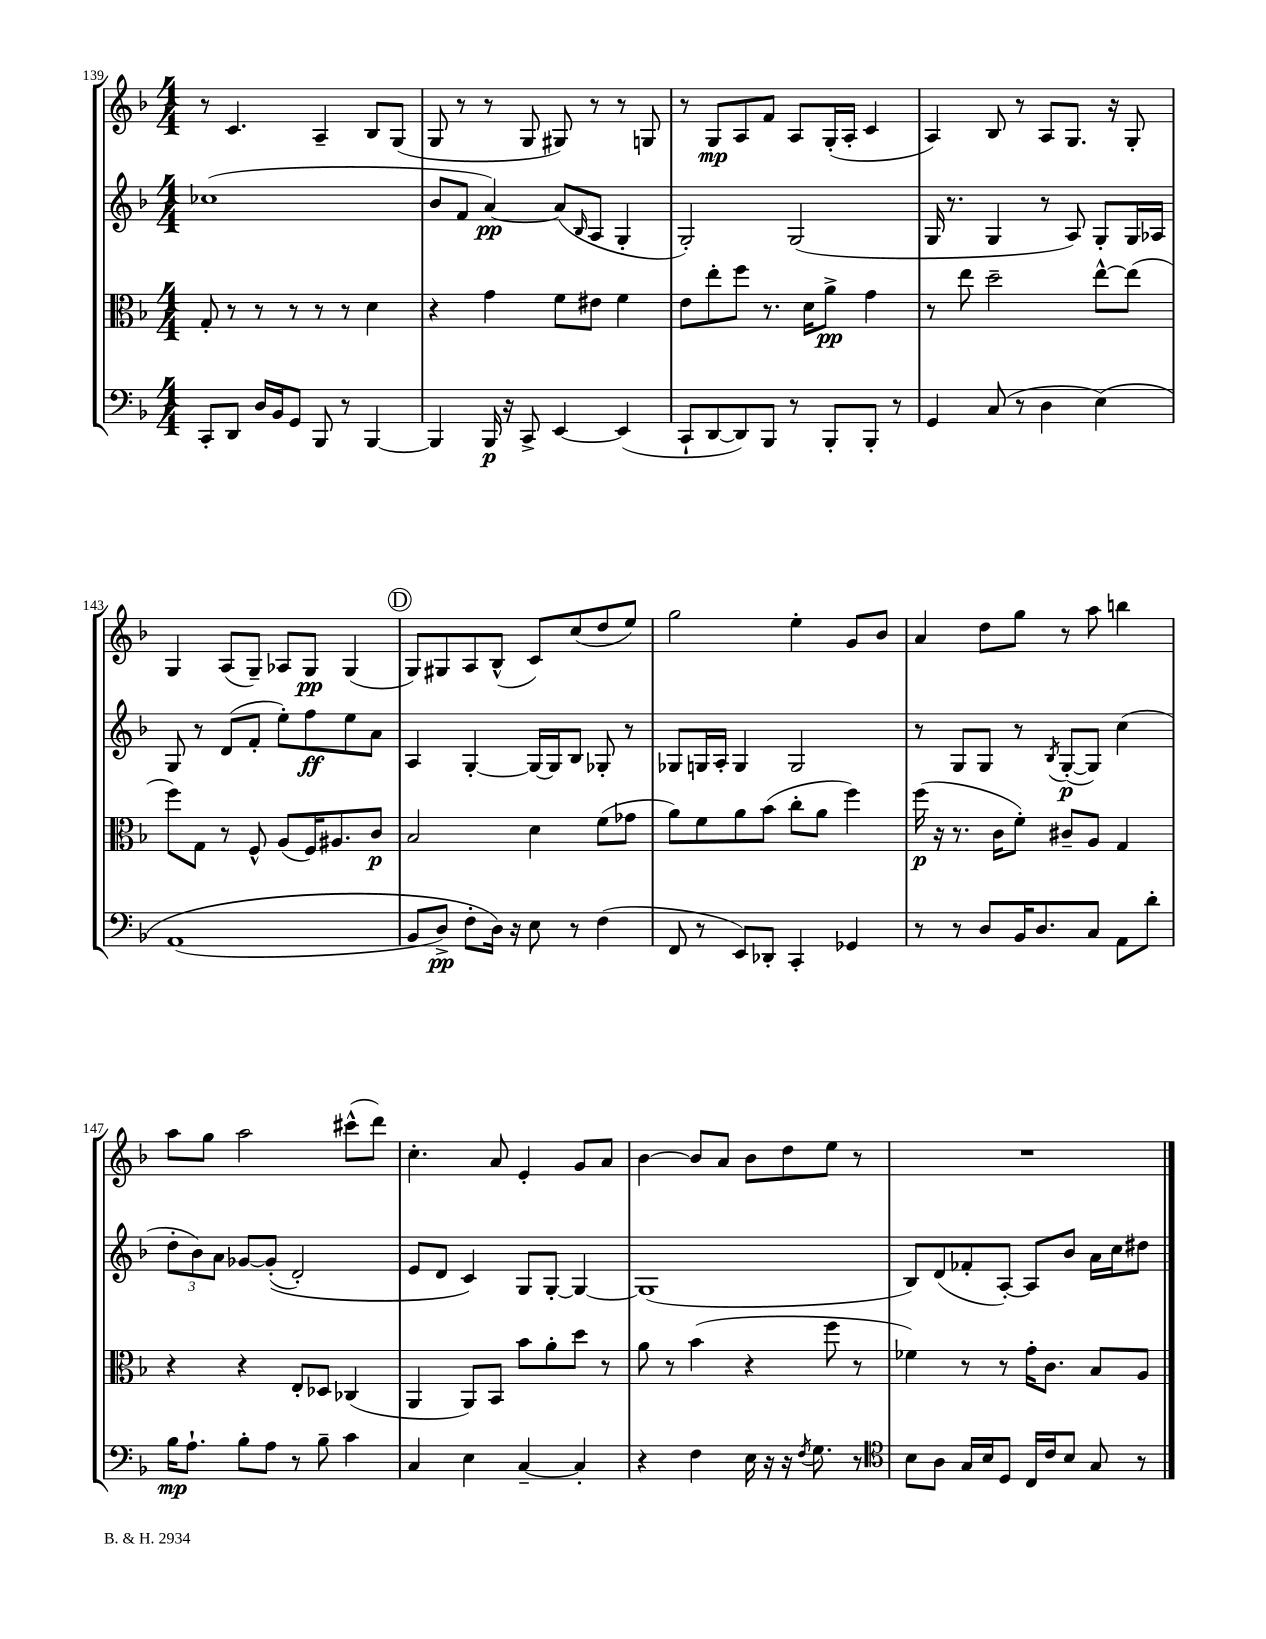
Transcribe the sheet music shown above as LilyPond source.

<<
\new StaffGroup <<
\new Staff = "s0" {
    \clef treble \key f \major \numericTimeSignature \time 4/4
    r8 c'4. a4-- bes8 g8( |
    g8 r8 r8 g8 gis8) r8 r8 g8 |
    r8 g8\mp a8 f'8 a8 g16-.( a16-. c'4 |
    a4) bes8 r8 a8 g8. r16 g8-. |
    g4 a8( g8--) aes8 g8\pp g4( |
    \mark \markup { \circle "D" } g8) gis8 a8 bes8-^( c'8) c''8( d''8 e''8) |
    g''2 e''4-. g'8 bes'8 |
    a'4 d''8 g''8 r8 a''8 b''4 |
    a''8 g''8 a''2 cis'''8-^( d'''8) |
    c''4.-. a'8 e'4-. g'8 a'8 |
    bes'4~ bes'8 a'8 bes'8 d''8 e''8 r8 |
    R1 \bar "|." |
}
\new Staff = "s1" {
    \clef treble \key f \major \numericTimeSignature \time 4/4
    ces''1( |
    bes'8 f'8 a'4~\pp) a'8( \grace { bes16 } a8 g4-. |
    g2-.) g2( |
    g16 r8. g4 r8 a8) g8-. g16 aes16 |
    g8 r8 d'8( f'8-. e''8-.) f''8\ff e''8 a'8 |
    \mark \markup { \circle "D" } a4 g4~-. g16~ g16 bes8 ges8-. r8 |
    ges8 g16 a16-. g4 g2 |
    r8 g8 g8 r8 \acciaccatura { bes8 } g8~-.\p( g8) c''4( |
    \tuplet 3/2 { d''8-. bes'8) a'8 } ges'8~ ges'8-.(\( d'2-.) |
    e'8 d'8 c'4\) g8 g8~-. g4~ |
    g1( |
    bes8) d'8( fes'8-. a8~-.) a8 bes'8 a'16 c''16 dis''8 \bar "|." |
}
\new Staff = "s2" {
    \clef alto \key f \major \numericTimeSignature \time 4/4
    g8-. r8 r8 r8 r8 r8 d'4 |
    r4 g'4 f'8 eis'8 f'4 |
    e'8 e''8-. f''8 r8. d'16 a'8->\pp g'4 |
    r8 e''8 d''2-- e''8~-^ e''8( |
    f''8) g8 r8 f8-^ a8( f16) ais8. c'8\p |
    \mark \markup { \circle "D" } bes2 d'4 f'8( ges'8 |
    a'8) f'8 a'8 bes'8( c''8-. a'8 f''4) |
    f''16\p( r16 r8. c'16 f'8-.) cis'8-- a8 g4 |
    r4 r4 e8-. des8 ces4( |
    a,4 a,8) bes,8 bes'8 a'8-. d''8 r8 |
    a'8 r8 bes'4( r4 f''8 r8 |
    fes'4) r8 r8 g'16-. c'8. bes8 a8 \bar "|." |
}
\new Staff = "s3" {
    \clef bass \key f \major \numericTimeSignature \time 4/4
    c,8-. d,8 d16 bes,16 g,8 bes,,8 r8 bes,,4~ |
    bes,,4 bes,,16\p r16 c,8-> e,4~ e,4( |
    c,8-! d,8~ d,8) bes,,8 r8 bes,,8-. bes,,8-. r8 |
    g,4 c8( r8 d4 e4)\( |
    a,1( |
    \mark \markup { \circle "D" } bes,8 d8->\pp) f8-. d16\) r16 e8 r8 f4( |
    f,8 r8 e,8) des,8-. c,4-. ges,4 |
    r8 r8 d8 bes,16 d8. c8 a,8 d'8-. |
    bes16\mp a8.-! bes8-. a8 r8 bes8-- c'4 |
    c4 e4 c4~-- c4-. |
    r4 f4 e16 r16 r16 \acciaccatura { f8 } g8. r8 |
    \clef tenor bes8 a8 g16 bes16 d8 c16 c'16 bes8 g8 r8 \bar "|." |
}
>>
>>
\layout { \context { \Score currentBarNumber = #139 } }
